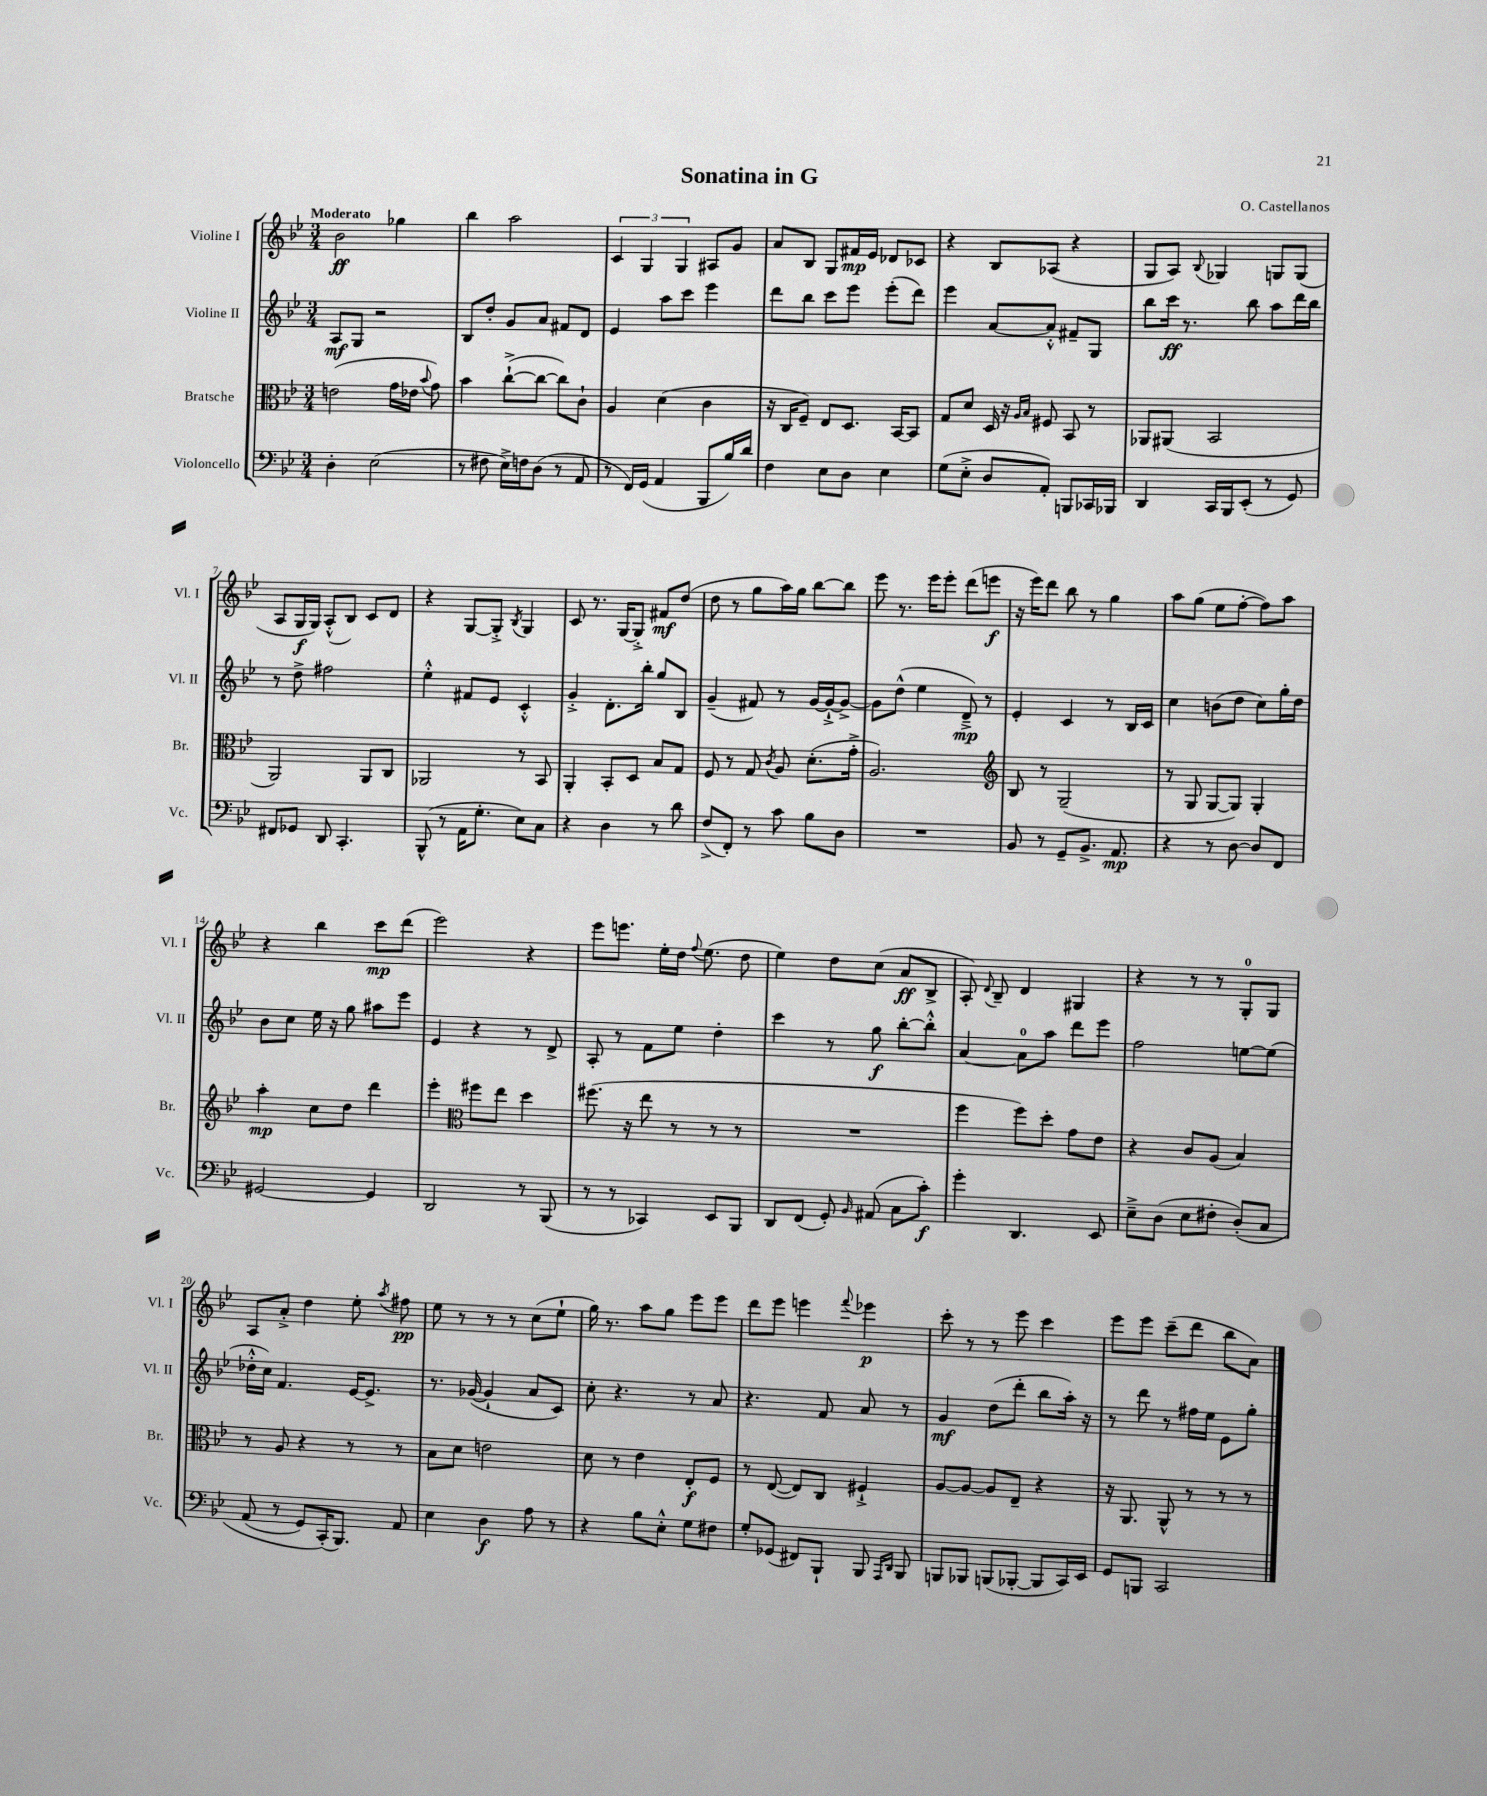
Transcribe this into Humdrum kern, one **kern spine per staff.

**kern	**dynam	**kern	**dynam	**kern	**dynam	**kern	**dynam
*part4	*part4	*part3	*part3	*part2	*part2	*part1	*part1
*staff4	*staff4	*staff3	*staff3	*staff2	*staff2	*staff1	*staff1
*I"Violoncello	*	*I"Bratsche	*	*I"Violine II	*	*I"Violine I	*
*I'Vc.	*	*I'Br.	*	*I'Vl. II	*	*I'Vl. I	*
*clefF4	*	*clefC3	*	*clefG2	*	*clefG2	*
*k[b-e-]	*	*k[b-e-]	*	*k[b-e-]	*	*k[b-e-]	*
*M3/4	*	*M3/4	*	*M3/4	*	*M3/4	*
=1	=1	=1	=1	=1	=1	=1	=1
!	!	!	!	!	!	!LO:TX:a:B:t=Moderato	!
4D'\	.	(2en\	.	8A/L	mf	2b-\	ff
.	.	.	.	8G/J	.	.	.
(2E-\	.	.	.	2r	.	.	.
.	.	16g\LL	.	.	.	4gg-X\	.
.	.	16e-X\JJ	.	.	.	.	.
.	.	8qqb-/	.	.	.	.	.
.	.	8g\)	.	.	.	.	.
=2	=2	=2	=2	=2	=2	=2	=2
8r	.	4b-\	.	8B-/L	.	4bb-\	.
8F#X\	.	.	.	8dd'/J	.	.	.
16E-^\LL)	.	([8cc`^\L	.	8g/L	.	2aa\	.
16Fn\J	.	.	.	.	.	.	.
(8D\J	.	8cc\J_	.	8a/J	.	.	.
8r	.	8cc\L])	.	8f#X/L	.	.	.
8AA/	.	8c`\J	.	8d/J	.	.	.
=3	=3	=3	=3	=3	=3	=3	=3
8r	.	4A/	.	4e-/	.	6c/	.
16FF/LL)	.	.	.	.	.	.	.
.	.	.	.	.	.	6G/	.
(16GG/JJ	.	.	.	.	.	.	.
4AA/	.	(4d\	.	8aa\L	.	.	.
.	.	.	.	.	.	6G/	.
.	.	.	.	8ccc\J	.	.	.
8BBB-/L	.	4c\	.	4eee-\	.	8A#X/L	.
16B-/L)	.	.	.	.	.	8g/J	.
16d/JJ	.	.	.	.	.	.	.
=4	=4	=4	=4	=4	=4	=4	=4
4F\	.	16r	.	8ddd\L	.	8a/L	.
.	.	16C/KL	.	.	.	.	.
.	.	8F~/J)	.	8bb-\J	.	8B-/J	.
8E-\L	.	8E-/L	.	8ccc\L	.	8G/L	.
8D\J	.	8.D/J	.	8eee-\J	.	16f#X/L	mp
.	.	.	.	.	.	16e-/JJ	.
4E-\	.	.	.	(8eee-'\L	.	8d-X/L	.
.	.	[16BB-/KL	.	.	.	.	.
.	.	8BB-/J]	.	8ddd\J)	.	8c-X/J	.
=5	=5	=5	=5	=5	=5	=5	=5
(8G\L	.	8G/L	.	4eee-\	.	4r	.
8E-'^\J	.	8d/J	.	.	.	.	.
8D/L	.	16D/	.	[8a/L	.	8B-/L	.
.	.	16r	.	.	.	.	.
.	.	16qqA/LL	.	.	.	.	.
.	.	16qqB-/JJ	.	.	.	.	.
8AA'/J)	.	8F#X/	.	8a'^^/J]	.	(8A-X/J	.
8BBBn/L	.	8BB-/	.	8f#X~/L	.	4r	.
16CC-X/L	.	8r	.	8G/J	.	.	.
16BBB-X/JJ	.	.	.	.	.	.	.
=6	=6	=6	=6	=6	=6	=6	=6
4DD/	.	8AA-X/L	.	8bb-\L	.	8G/L	.
.	.	(8AA#X/J	.	16ccc\Jk	ff	8A/J)	.
.	.	.	.	8.r	.	.	.
.	.	.	.	.	.	8qqB-/	.
16CC/LL	.	2BB-/	.	.	.	4G-X/	.
16BBB-/J	.	.	.	.	.	.	.
(8EE-'/J	.	.	.	8bb-\	.	.	.
8r	.	.	.	8aa\L	.	8Gn/L	.
8GG/)	.	.	.	16ddd\L	.	(8G/J	.
.	.	.	.	16bb-\JJ	.	.	.
!!LO:LB:g=z
=7	=7	=7	=7	=7	=7	=7	=7
8FF#X/L	.	2AA/)	.	8r	.	8A/L	.
8GG-X/J	.	.	.	8dd^\	.	16G/L	f
.	.	.	.	.	.	16G/JJ)	.
8DD/	.	.	.	2ff#X\	.	(8A'^^/L	.
4.CC'/	.	.	.	.	.	8B-/J)	.
.	.	8AA/L	.	.	.	8c/L	.
.	.	8C/J	.	.	.	8d/J	.
=8	=8	=8	=8	=8	=8	=8	=8
(8BBB-^^/	.	2AA-X/	.	4ee-'^^\	.	4r	.
8r	.	.	.	.	.	.	.
16AA\KL	.	.	.	8f#X/L	.	[8G/L	.
8.G'\J	.	.	.	.	.	.	.
.	.	.	.	8e-/J	.	8G'^/J]	.
.	.	.	.	.	.	8qB-/	.
8E-\L)	.	8r	.	4c'^^/	.	4G/	.
8C\J	.	8BB-/	.	.	.	.	.
=9	=9	=9	=9	=9	=9	=9	=9
4r	.	4AA'/	.	4g'^/	.	8c/	.
.	.	.	.	.	.	8.r	.
4D\	.	8BB-'/L	.	8.d'\L	.	.	.
.	.	.	.	.	.	[16G/KL	.
.	.	8D/J	.	.	.	8G'^/J]	.
.	.	.	.	16bb-'\Jk	.	.	.
8r	.	8B-/L	.	8gg/L	.	8f#X/L	mf
8d\	.	8G/J	.	8B-/J	.	(8dd/J	.
=10	=10	=10	=10	=10	=10	=10	=10
(8F^/L	.	8F/	.	(4g~/	.	8dd\	.
8FF'/J)	.	8r	.	.	.	8r	.
8r	.	8G/	.	8f#X/)	.	8gg\L	.
.	.	8qc/	.	.	.	.	.
8c\	.	8A/	.	8r	.	16aa\L)	.
.	.	.	.	.	.	16gg\JJ	.
8B-\L	.	(8.d'\L	.	[16g/LL	.	[8bb-\L	.
.	.	.	.	16g`^/J_	.	.	.
8D\J	.	.	.	8g^/J_	.	8bb-\J]	.
.	.	16g'^\Jk	.	.	.	.	.
=11	=11	=11	=11	=11	=11	=11	=11
2.r	.	2.A/)	.	8g\L]	.	8eee-\	.
.	.	.	.	(8dd^^\J	.	8.r	.
.	.	.	.	4ee-\	.	.	.
.	.	.	.	.	.	16eee-\KL	.
.	.	.	.	.	.	8eee-'\J	.
.	.	.	.	8d~^/)	mp	(8ddd\L	.
.	.	.	.	8r	.	8eeen\J	f
=12	=12	=12	=12	=12	=12	=12	=12
*	*	*clefG2	*	*	*	*	*
8BB-/	.	8B-/	.	4e-'/	.	16r	.
.	.	.	.	.	.	16eee-\KL)	.
8r	.	8r	.	.	.	8ddd\J	.
8GG~/L	.	(2G~/	.	4c/	.	8bb-\	.
8.BB-^/J	.	.	.	.	.	8r	.
.	.	.	.	8r	.	4gg\	.
8.AA/	mp	.	.	.	.	.	.
.	.	.	.	16B-/LL	.	.	.
.	.	.	.	16c/JJ	.	.	.
=13	=13	=13	=13	=13	=13	=13	=13
4r	.	8r	.	4cc\	.	8aa\L	.
.	.	8G/	.	.	.	(8gg\J	.
8r	.	[8G/L	.	(8bn\L	.	8ee-\L	.
[8D\	.	8G/J])	.	8dd\J	.	[8ff'\J	.
8D/L]	.	4G'/	.	8cc\L)	.	8ff\L])	.
8FF/J	.	.	.	16gg'\L	.	8aa\J	.
.	.	.	.	16dd\JJ	.	.	.
!!LO:LB:g=z
=14	=14	=14	=14	=14	=14	=14	=14
[2GG#X/	.	4aa'\	mp	8b-\L	.	4r	.
.	.	.	.	8cc\J	.	.	.
.	.	8cc\L	.	16ee-\	.	4bb-\	.
.	.	.	.	16r	.	.	.
.	.	8dd\J	.	8gg\	.	.	.
4GG#/]	.	4ddd\	.	8aa#X\L	.	8ccc\L	mp
.	.	.	.	8eee-\J	.	(8ddd\J	.
=15	=15	=15	=15	=15	=15	=15	=15
2DD/	.	4eee-'\	.	4e-/	.	2eee-\)	.
*	*	*clefC3	*	*	*	*	*
.	.	8ff#X\L	.	4r	.	.	.
.	.	8ee-\J	.	.	.	.	.
8r	.	4dd\	.	8r	.	4r	.
(8BBB-/	.	.	.	8d^/	.	.	.
=16	=16	=16	=16	=16	=16	=16	=16
8r	.	(8.ff#X\	.	8A'/	.	8eee-\L	.
8r	.	.	.	8r	.	8.eeen\J	.
.	.	16r	.	.	.	.	.
4CC-X/)	.	8ee-\	.	8f\L	.	.	.
.	.	.	.	.	.	16ee-'\LL	.
.	.	8r	.	8ee-\J	.	16dd\JJ	.
.	.	.	.	.	.	8qqff/	.
.	.	.	.	.	.	(8.ee-\	.
8EE-/L	.	8r	.	4dd'\	.	.	.
8BBB-/J	.	8r	.	.	.	8dd\	.
=17	=17	=17	=17	=17	=17	=17	=17
8DD/L	.	2.r	.	4ccc\	.	4ee-\)	.
(8FF/J	.	.	.	.	.	.	.
8GG'/)	.	.	.	8r	.	8dd\L	.
16qqBB-/	.	.	.	.	.	.	.
(8AA#X/	.	.	.	8gg\	f	(8cc\J	.
8C\L	.	.	.	[8bb-'\L	.	8a/L	ff
8c'\J)	f	.	.	8bb-'^^\J]	.	8B-^/J	.
=18	=18	=18	=18	=18	=18	=18	=18
4g'\	.	4ff\	.	[4a/	.	8A'/)	.
.	.	.	.	.	.	8qqd/	.
.	.	.	.	.	.	8B-~/	.
4.DD/	.	8ff\L)	.	8a\L]	.	4d/	.
.	.	8dd'\J	.	8aa\J	.	.	.
.	.	8g\L	.	8ddd\L	.	4G#X/	.
8EE-/	.	8e-\J	.	8eee-\J	.	.	.
=19	=19	=19	=19	=19	=19	=19	=19
8E-~^\L	.	4r	.	2ff\	.	4r	.
(8D\J	.	.	.	.	.	.	.
8E-\L	.	8c/L	.	.	.	8r	.
8F#X'\J	.	(8A/J	.	.	.	8r	.
(8D'/L)	.	4B-/)	.	[8een\L	.	8G'/L	.
8C/J	.	.	.	(8ee\J]	.	8G/J	.
!!LO:LB:g=z
=20	=20	=20	=20	=20	=20	=20	=20
(8AA/	.	8r	.	16dd-X'^^\LL	.	8A/L	.
.	.	.	.	16cc\JJ)	.	.	.
8r	.	8A/	.	4.f/	.	8a'^/J	.
8GG/L)	.	4r	.	.	.	4dd\	.
(16CC'/K)	.	.	.	.	.	.	.
8.BBB-/J)	.	.	.	.	.	.	.
.	.	8r	.	[16e-/KL	.	8ee-'\	.
.	.	.	.	8.e-^/J]	.	.	.
.	.	.	.	.	.	8qaa/	.
8AA/	.	8r	.	.	.	8ff#X\	pp
=21	=21	=21	=21	=21	=21	=21	=21
4E-\	.	8B-\L	.	8.r	.	8ee-\	.
.	.	8d\J	.	.	.	8r	.
.	.	.	.	([16g-X/	.	.	.
4D\	f	2en\	.	4g-`/]	.	8r	.
.	.	.	.	.	.	8r	.
8A\	.	.	.	8a/L	.	(8cc\L	.
8r	.	.	.	8c/J)	.	8ee-`\J	.
=22	=22	=22	=22	=22	=22	=22	=22
4r	.	8d\	.	8cc'\	.	16gg\)	.
.	.	.	.	.	.	8.r	.
.	.	8r	.	4.r	.	.	.
8B-\L	.	4e-\	.	.	.	8aa\L	.
8E-'^^\J	.	.	.	.	.	8gg\J	.
8G\L	.	8E-'/L	f	8r	.	8eee-\L	.
8F#X\J	.	8F/J	.	8a/	.	8eee-\J	.
=23	=23	=23	=23	=23	=23	=23	=23
8G'/L	.	8r	.	4.r	.	8ddd\L	.
(8GG-X/J	.	([8E-/	.	.	.	8eee-\J	.
8FF#X/L)	.	8E-/L])	.	.	.	4eeen\	.
8BBB-`/J	.	8C/J	.	8f/	.	.	.
.	.	.	.	.	.	8qqfff/	.
8BBB-/	.	4F#X`^/	.	8a/	.	4eee-X\	p
16qqAAA/LL	.	.	.	.	.	.	.
16qqDD/JJ	.	.	.	.	.	.	.
8BBB-/	.	.	.	8r	.	.	.
=24	=24	=24	=24	=24	=24	=24	=24
8BBBn/L	.	[8A/L	.	4g/	mf	8ccc'\	.
8BBB-X/J	.	8A/J_	.	.	.	8r	.
(8BBBn/L	.	8A/L]	.	(8dd\L	.	8r	.
[8BBB-X'/J	.	8E-~/J	.	8ddd'\J	.	8eee-\	.
8BBB-/L]	.	4r	.	8bb-\L	.	4ccc\	.
16CC/L)	.	.	.	16aa'\Jk)	.	.	.
16EE-/JJ	.	.	.	16r	.	.	.
=25	=25	=25	=25	=25	=25	=25	=25
8GG/L	.	16r	.	8r	.	8eee-\L	.
.	.	8.AA/	.	.	.	.	.
8BBBn/J	.	.	.	8ddd\	.	8eee-\J	.
2CC/	.	8AA^^/	.	8r	.	(8ccc~\L	.
.	.	8r	.	16ff#X\LL	.	8ddd\J	.
.	.	.	.	16ee-\JJ	.	.	.
.	.	8r	.	8e-\L	.	8bb-\L	.
.	.	8r	.	8gg'\J	.	8a\J)	.
==	==	==	==	==	==	==	==
*-	*-	*-	*-	*-	*-	*-	*-
